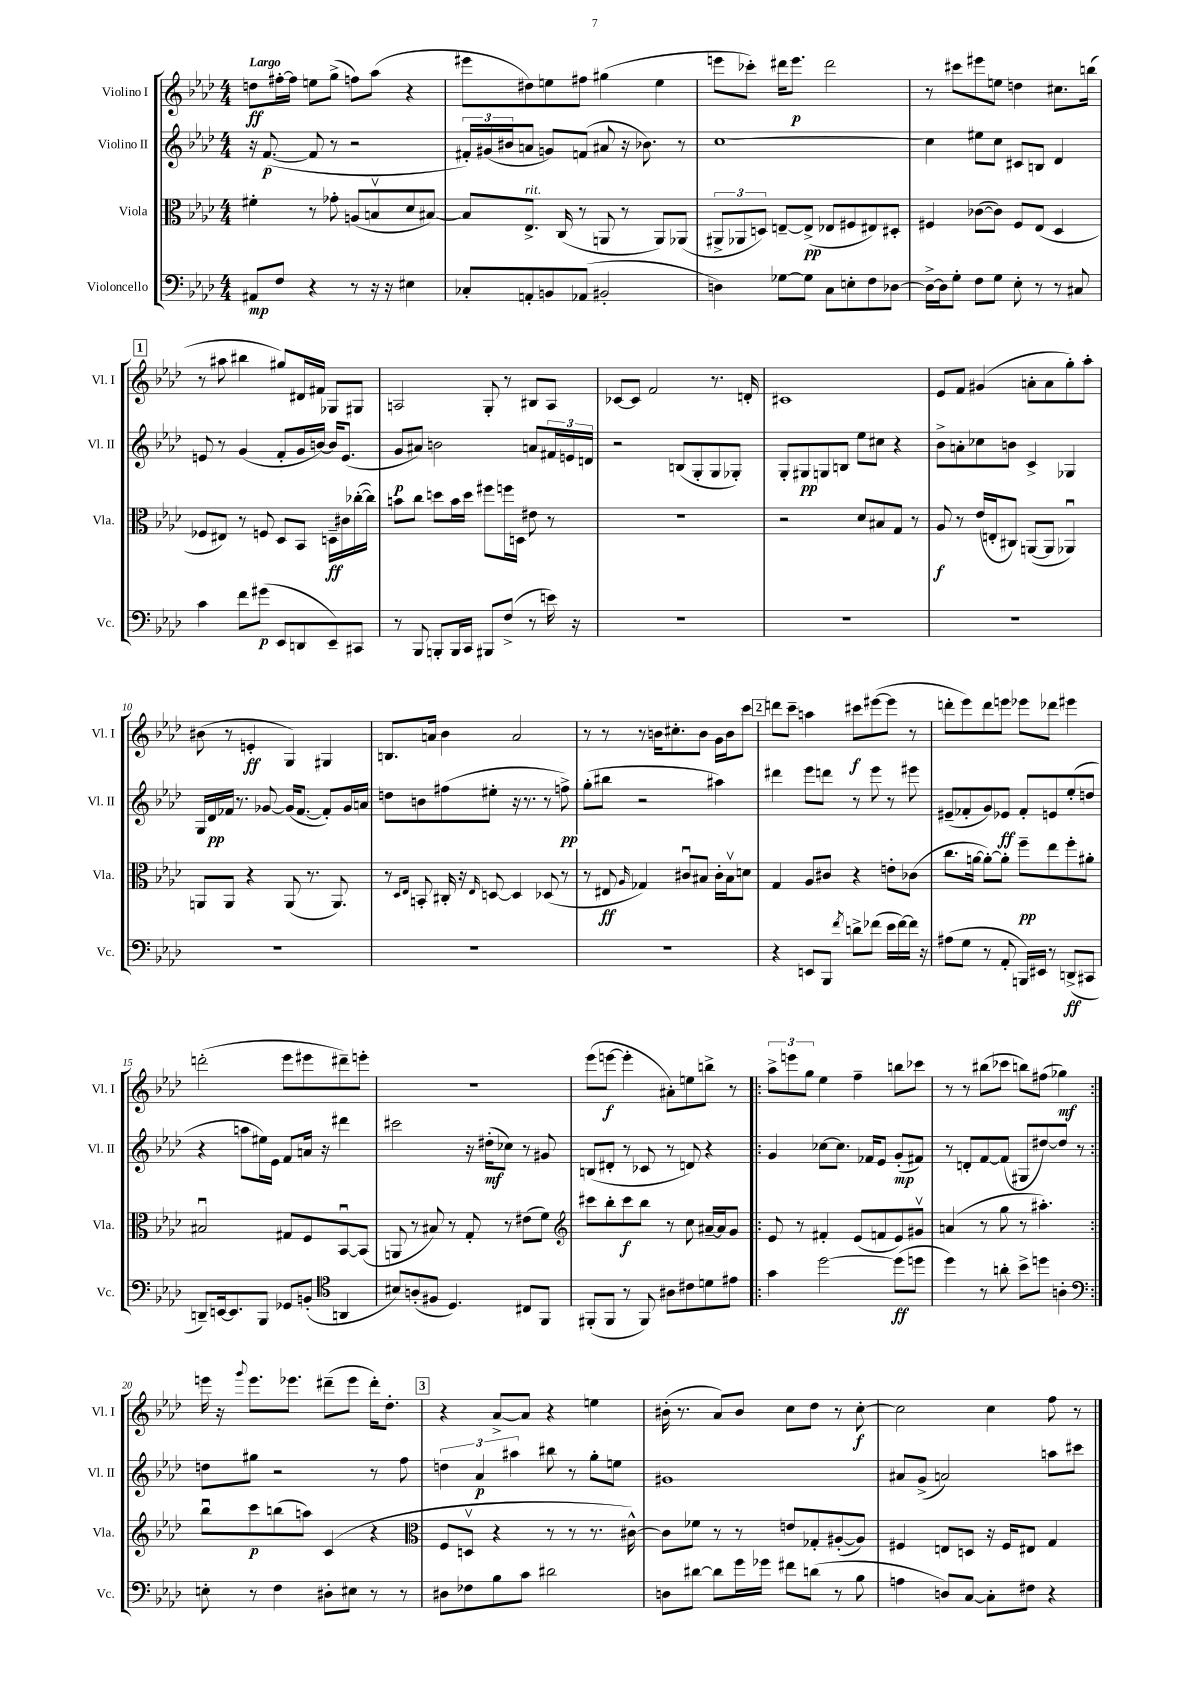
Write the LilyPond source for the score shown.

<<
\new StaffGroup <<
\new Staff = "s0" \with { instrumentName = "Violino I" shortInstrumentName = "Vl. I" } {
    \clef treble \key aes \major \numericTimeSignature \time 4/4 \tempo "Largo"
    d''8\ff fis''16~-. fis''16 e''8 g''8->( f''8) aes''8( r4 |
    eis'''8 dis''8) e''8 fis''8 gis''4( e''4 |
    e'''8 ces'''8-.) dis'''16 e'''8.\p dis'''2 |
    r8 cis'''8 eis'''8 e''8 d''4 cis''8. b''16( |
    \mark \markup { \box "1" } r8 ais''8 bis''4 gis''8) dis'16 fis'16 ges8 gis8 |
    a2 g8-. r8 bis8 a8 |
    ces'8~ ces'8 f'2 r8. d'16-. |
    cis'1 |
    ees'8 f'8 gis'4( a'8-. a'8 g''8-.) aes''8-. |
    bis'8( r8 e'4-.\ff g4) gis4 |
    b8. a'16 bes'4 a'2 |
    r8 r8 r8 b'16 cis''8.-. b'8 g'16 b'16 c'''8 |
    \mark \markup { \box "2" } d'''8 c'''8-- a''4 cis'''8\f eis'''8~( eis'''8 r8 |
    d'''8-. ees'''8) d'''8 e'''8 ees'''8 des'''8 eis'''4 |
    d'''2-.( ees'''8 eis'''8 dis'''8--) e'''8-. |
    R1 |
    ees'''8( e'''8~\f e'''4-. ais'8-.) e''8 b''8-> r8 |
    \repeat volta 2 { \tuplet 3/2 { aes''8-> e'''8 g''8 } ees''4 f''4-- b''8 ces'''8 |
    r8 r8 bis''8( ces'''8 b''8) fis''8( ges''4\mf) | }
    e'''16 r16 \appoggiatura { g'''8 } e'''8. ees'''8. dis'''8--( ees'''8 dis'''16-.) des''8.-. |
    \mark \markup { \box "3" } r4 aes'8~-> aes'8 r4 e''4 |
    bis'16-.( r8. aes'8) bis'8 c''8 des''8 r8 c''8~-.\f |
    c''2 c''4 f''8 r8 \bar "|." |
}
\new Staff = "s1" \with { instrumentName = "Violino II" shortInstrumentName = "Vl. II" } {
    \clef treble \key aes \major \numericTimeSignature \time 4/4
    r16 f'8.~\p( f'8 r8 r2 |
    \tuplet 3/2 { fis'16-.) gis'16( bis'16 } a'8 g'8) f'8( ais'8 r16 bes'8.) r8 |
    c''1~ |
    c''4 eis''8 c''8 cis'8 b8 des'4 |
    \mark \markup { \box "1" } e'8 r8 g'4( f'8-. g'16 b'16~) b'16 e'8.( |
    g'8\p ais'8) b'2 a'8 \tuplet 3/2 { fis'16 e'16 d'16 } |
    r2 b8( g8-. g8 ges8-.) |
    g8-. gis8\pp g8 b8 ees''8 cis''8 r4 |
    bes'8-> a'8-. ces''8 b'8 c'4-> ges4 |
    g16 des'16\pp fes'16 r8. ges'8~ ges'16( fes'8.~ fes'8-.) ges'16 a'16 |
    d''8 b'8 fis''8( eis''8-. r16 r8. r8 f''8->\pp) |
    g''8-.( bis''8 r2 ais''4) |
    \mark \markup { \box "2" } dis'''4 ees'''8 d'''8 r8 ees'''8 r8 eis'''8 |
    eis'8--( fes'8-. g'8) ees'8\ff fes'8-. e'8 ees''8-.( d''8 |
    r4 a''8 eis''16) ees'16 f'8 a'16 r16 dis'''4 |
    cis'''2 r16 dis''16-.\mf( ces''8) r8 gis'8 |
    b8( dis'8-. r8 ces'8 r8 d'8) r4 |
    \repeat volta 2 { g'4 ces''8~ ces''8. fes'16 ees'8 g'8-.\mp( fis'8) |
    r8 d'8-. f'8~ f'8( gis8 dis''8~) dis''8 r8 | }
    d''8 gis''8 r2 r8 f''8 |
    \mark \markup { \box "3" } \tuplet 3/2 { d''4 aes'4\p ais''4 } bis''8 r8 g''8-. e''8 |
    gis'1 |
    ais'8 g'8->( a'2) a''8 cis'''8 \bar "|." |
}
\new Staff = "s2" \with { instrumentName = "Viola" shortInstrumentName = "Vla." } {
    \clef alto \key aes \major \numericTimeSignature \time 4/4
    fis'4-. r8 ges'8-. a8( b8\upbow des'8 bis8~) |
    bis8 ees8.->^\markup { \italic "rit." } c16( r8 a,8 r8 a,8) aes,8( |
    \tuplet 3/2 { ais,8-> aes,8 d8) } e8~-- e8->\pp( ees8 fis8 eis8) dis8-. |
    fis4 ces'8~( ces'8) fis8 ees8( des4 |
    \mark \markup { \box "1" } fes8 eis8) r8 f8 des8 bes,8 d16--\ff cis'16 ces''16~-.( ces''16) |
    b'8 c''8 d''8 b'16 d''16 fis''8 f''16 d16 eis'8 r8 |
    R1 |
    r2 des'8 bis8 g8 r8 |
    aes8\f r8 ees'16( e16-. cis8) a,8~( a,8 aes,4\downbow) |
    a,8 a,8 r4 a,8( r8. a,8.) |
    r8 \grace { des16 ees16 } b,8-. cis16-. r16 \grace { ees16 } d8~ d4 des8( r8 |
    r8 eis8\ff \grace { aes16 } ges4) cis'8\downbow bis8 cis'16-. bis16\upbow d'8 |
    \mark \markup { \box "2" } g4 aes8 cis'8 r4 e'8-. ces'8( |
    c''8. a'16~ a'8~-.) a'8-. f''8--\pp ees''8 f''8-. ais'8-. |
    bis2\downbow gis8 f8 bes,8~\downbow bes,8( |
    a,8 r8 bis8) r8 g8-. r8 eis'8( f'8) |
    \clef treble cis'''8 bes''8-. cis'''8\f bes''8 r8 c''8 ais'16~-- ais'16 g'8 |
    \repeat volta 2 { ees'8 r8 fis'4-. ees'8( f'8 ees'8) gis'8\upbow |
    a'4( r8 g''8 r8 ais''4.-.) | }
    bes''8\downbow c'''8\p b''8( a''8) c'4( r4 |
    \mark \markup { \box "3" } \clef alto f8 d8\upbow r4 r8 r8 r8. cis'16~-^) |
    cis'8 fes'8 r8 r8 e'8 ges8-. ais8~-.( ais8) |
    fis4 e8 d8 r16 fis16 eis8 g4 \bar "|." |
}
\new Staff = "s3" \with { instrumentName = "Violoncello" shortInstrumentName = "Vc." } {
    \clef bass \key aes \major \numericTimeSignature \time 4/4
    ais,8\mp f8 r4 r8 r16 r16 eis4 |
    ces8-. a,8-. b,8 aes,8( bis,2-. |
    d4) ges8~ ges8 c8 e8-. f8 des8~ |
    des16~-> des16 g8-. f8 g8 ees8-. r8 r8 cis8 |
    \mark \markup { \box "1" } c'4 f'8 gis'8\p( ees,8 d,8 ees,8--) cis,8 |
    r8 bes,,8 b,,8-. b,,16 c,16 bis,,8 f8->( r8 e'16) r16 |
    R1 |
    R1 |
    R1 |
    R1 |
    R1 |
    R1 |
    \mark \markup { \box "2" } r4 e,8 bes,,8 \acciaccatura { f'8 } d'8-> fes'8( ees'16 fes'16~) fes'16 r16 |
    ais8( g8 r8 aes,8-. b,,16) eis,16 r8 d,8->\ff( cis,8 |
    d,8--) e,16~ e,8. bes,,8 ges,8 b,8-.( \clef tenor a,4 |
    bis8) a8-.( fis8 des4.) cis8 f,8 |
    fis,8-.( fis,8 r8 fis,8) ais8 cis'8 d'8 eis'8 |
    \repeat volta 2 { g'4 des''2~ des''8\ff( d''8 |
    des''4) r8 a'8-. bes'8-> d''8 a4-. | }
    \clef bass e8-. r8 f4 dis8-. eis8 r8 r8 |
    \mark \markup { \box "3" } dis8 fes8 bes8 c'8 dis'2 |
    d8 dis'8~ dis'8 g'16 ges'16 fis'8 d'8( r8 bes8 |
    a4 d8) c8~ c8-. fis8 r4 \bar "|." |
}
>>
>>
